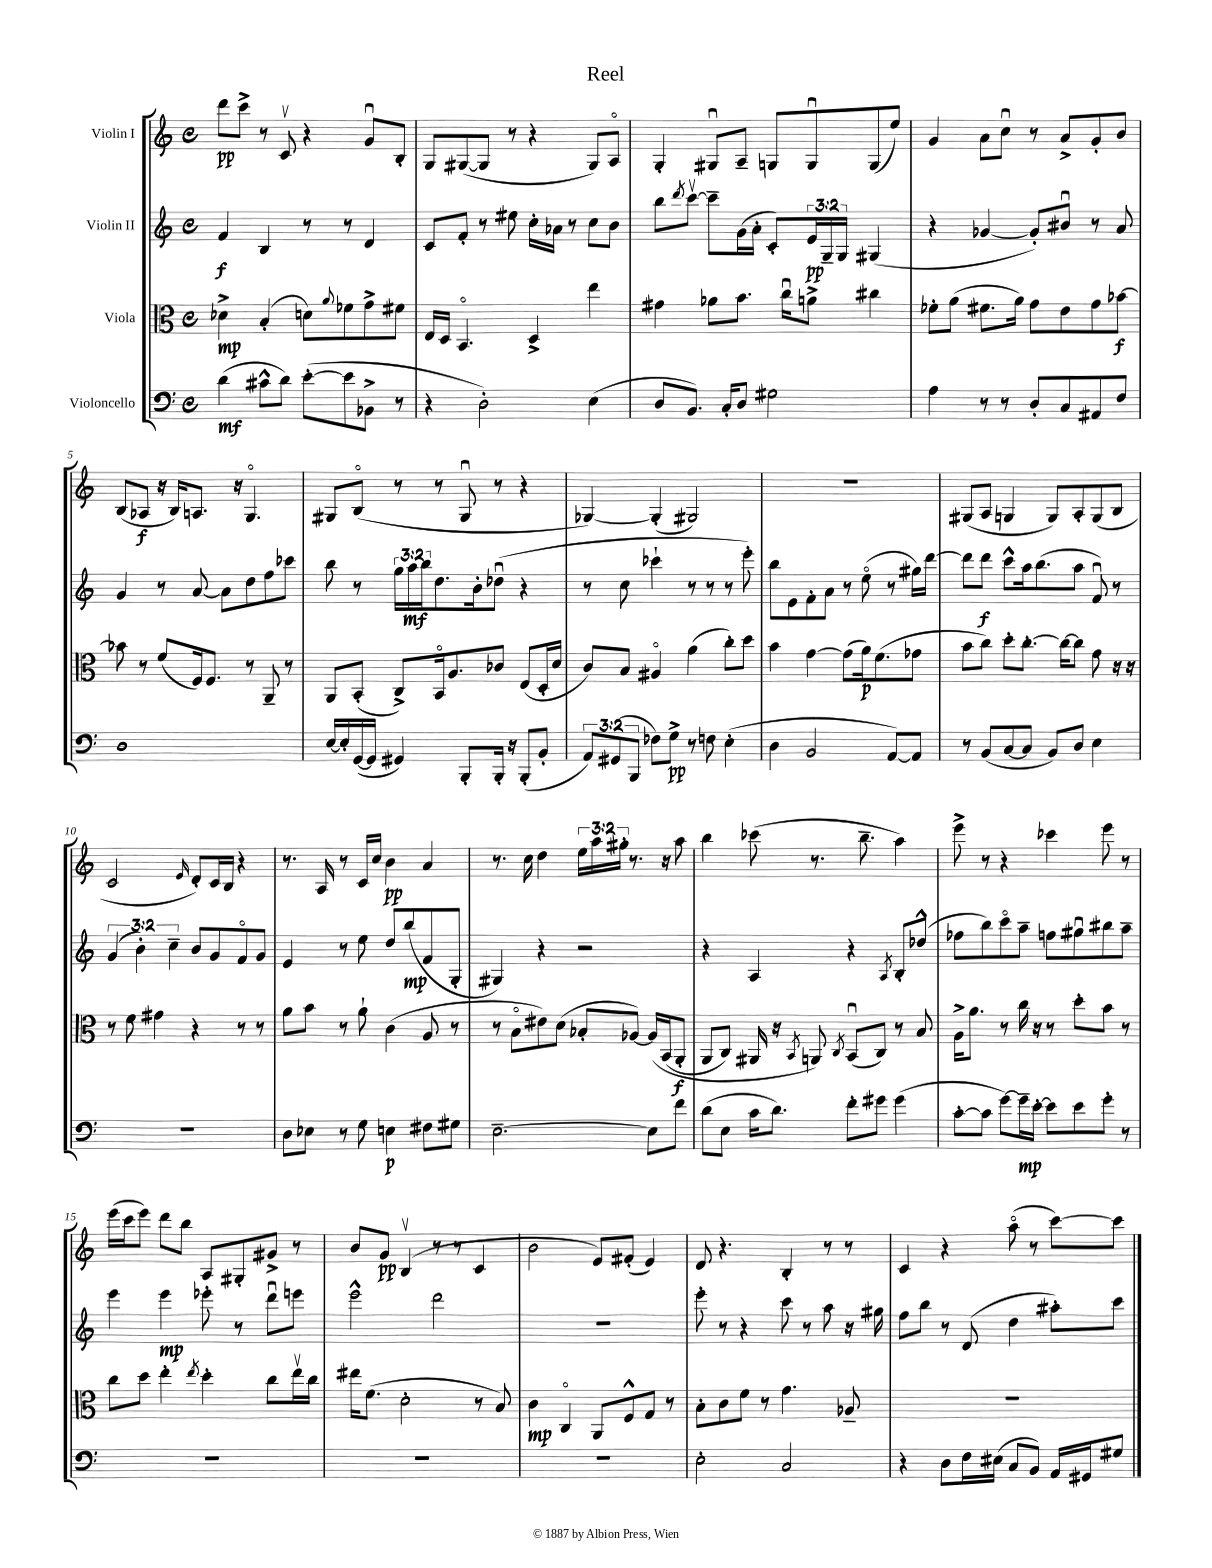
\header { title = "Reel" }
<<
\new StaffGroup <<
\new Staff = "s0" \with { instrumentName = "Violin I" } {
    \clef treble \key c \major \defaultTimeSignature \time 4/4 \override Staff.TupletNumber.text = #tuplet-number::calc-fraction-text
    d'''8\pp c'''8-> r8 c'8\upbow r4 g'8\downbow b8-. |
    g8 gis8~( gis8 r8 r4 gis8) a8\flageolet |
    g4-. gis8\downbow a8-- g8 g8\downbow g8( e''8) |
    g'4 a'8 c''8\downbow r8 a'8-> g'8-. b'8 |
    b8( aes8\f r16 b16) a8. r16 g4.\flageolet |
    gis8 b8\flageolet( r8 r8 gis8\downbow r8 r4 |
    ges4~) ges4-.( gis2) |
    r1 |
    gis8( a8 g4 g8) a8-. g8( b8 |
    c'2 \grace { e'16 } d'8-.) c'16 b16 r4 |
    r8. a16 r8 c'16 c''16 b'4\pp a'4 |
    r8. c''16 d''4 \tuplet 3/2 { e''16 a''16 gis''16-. } r8. r16 a''8 |
    b''4 ces'''8( r8. b''8.-- a''4) |
    e'''8-> r8 r4 ces'''4 e'''8 r8 |
    e'''16( c'''16 e'''8) d'''8 b''8 a8 gis8-. gis'8-> r8 |
    b'8 g'8\pp b4\upbow( r8 r8 c'4 |
    b'2 e'8) fis'8-.( e'4) |
    d'8 r4. b4-. r8 r8 |
    c'4 r4 a''8\flageolet( r8 c'''8~) c'''8 \bar "|." |
}
\new Staff = "s1" \with { instrumentName = "Violin II" } {
    \clef treble \key c \major \defaultTimeSignature \time 4/4 \override Staff.TupletNumber.text = #tuplet-number::calc-fraction-text
    f'4\f b4 r8 r8 d'4 |
    c'8 f'8-. r8 eis''8 c''16-. aes'16 r8 c''8 b'8 |
    b''8 \acciaccatura { d'''8 } c'''8~\upbow c'''8-- g'16( a'16-. c'8-.) \tuplet 3/2 { e'16\pp g16-- g16 } gis4( |
    r4 ges'4~ ges'8-.) bis'8\downbow r8 a'8 |
    g'4 r8 a'8~ a'8 d''8 f''8 ces'''8 |
    b''8 r8 \tuplet 3/2 { g''16 a''16\mf b''16 } d''8. b'16-. des''8\downbow( r4 |
    r8 c''8 ces'''4-! r8 r8 r8 e'''8-.) |
    b''8 e'8 f'8-. a'8 r8 e''8\flageolet( r8 gis''16) d'''16~ |
    d'''8 d'''8\f c'''8-^ a''16 b''8.( a''8 f'8\downbow) r8 |
    \tuplet 3/2 { g'4( b'4-.) c''4-- } b'8 g'8 f'8\flageolet g'8 |
    e'4 r8 e''8 d''8 b''8\mp( f'8 g8-. |
    gis4) r4 r2 |
    r4 a4 r4 \acciaccatura { a8 } b8-. des''8-^( |
    fes''8 b''8) c'''8\flageolet a''8-- f''8 gis''8\downbow bis''8 a''8-- |
    e'''4 e'''4\mp ees'''8-. r8 d'''8\downbow e'''8 |
    e'''2-^ d'''2 |
    R1 |
    e'''8-. r8 r4 c'''8 r8 a''8 r16 gis''16 |
    f''8 b''8 r8 d'8( d''4 ais''8-.) c'''8 \bar "|." |
}
\new Staff = "s2" \with { instrumentName = "Viola" } {
    \clef alto \key c \major \defaultTimeSignature \time 4/4
    des'4->\mp b4-.( d'8) \appoggiatura { a'8 } fes'8 g'8-> fis'8 |
    e16 d16 b,4.\flageolet d4-> e''4 |
    gis'4 aes'8 b'8. c''16\downbow a'8-> cis''4 |
    fes'8-. a'8( fis'8. a'16) g'8 e'8 g'8 bes'8~\f |
    bes'8 r8 f'8( f16) f8. r8 a,8-- r8 |
    a,8 b,8-.( c8->) b,16\flageolet a8. ces'8 e8( d16-. d'16 |
    c'8) b8 ais4\flageolet a'4( c''8-.) d''8 |
    b'4 g'4~ g'8( a'16\p) f'8.( ges'8 |
    b'8 c''8) d''8-. c''8.~-. c''16~ c''8 g'8 r16 r16 |
    r8 f'8 gis'4 r4 r8 r8 |
    a'8 b'8 r8 a'8-! c'4( a8 r8 |
    r8 b8\flageolet eis'8) d'8( bes8-. aes8~) aes16\( b,16( a,8-.\f |
    a,8 c8) ais,16 r16 \acciaccatura { b,8 } a,8\) \acciaccatura { c8 } b,8\downbow( c8) r8 b8 |
    a16-> a'8. r8 c''16 r16 r8 d''8-. b'8 r8 |
    c''8 d''8 e''4-. \acciaccatura { e''8 } d''4-. c''8 e''16\upbow c''16 |
    eis''16 f'8.( d'2-. r8 b8) |
    c'4\mp c4\flageolet a,8 f8-^ g8 r8 |
    b8-. c'8 f'8 r8 g'4. aes8-- |
    r1 \bar "|." |
}
\new Staff = "s3" \with { instrumentName = "Violoncello" } {
    \clef bass \key c \major \defaultTimeSignature \time 4/4 \override Staff.TupletNumber.text = #tuplet-number::calc-fraction-text
    d'4\mf( cis'8-^ d'8) e'8~-.( e'8 bes,8-> r8 |
    r4 d2-.) e4( |
    d8 b,8.) c16-. d8 gis2 |
    a4 r8 r8 d8-. c8 ais,8 f8 |
    d1 |
    e16~ e16-. g,16~( g,16 gis,4) b,,8-. b,,16-. r16 b,,8-.( b,8-. |
    \tuplet 3/2 { a,8) gis,8( b,,8 } fes8) g8->\pp r8 f8 e4-.( |
    d4 b,2 a,8~) a,8 |
    r8 b,8( c8~ c8 b,8) d8 e4 |
    R1 |
    d8 ees8 r8 g8 e4\p fis8 gis8 |
    e2.~-- e8 f'8 |
    d'8( e8 c'16 d'8.) f'8-. gis'8 gis'4( |
    c'8~-. c'8 g'8~) g'16--\mp e'16~-. e'8 e'8 g'8-. r8 |
    R1 |
    R1 |
    R1 |
    e2-. c2 |
    r4 d8 f16 eis16( c8 b,8) a,16 gis,16 gis8 \bar "|." |
}
>>
>>
